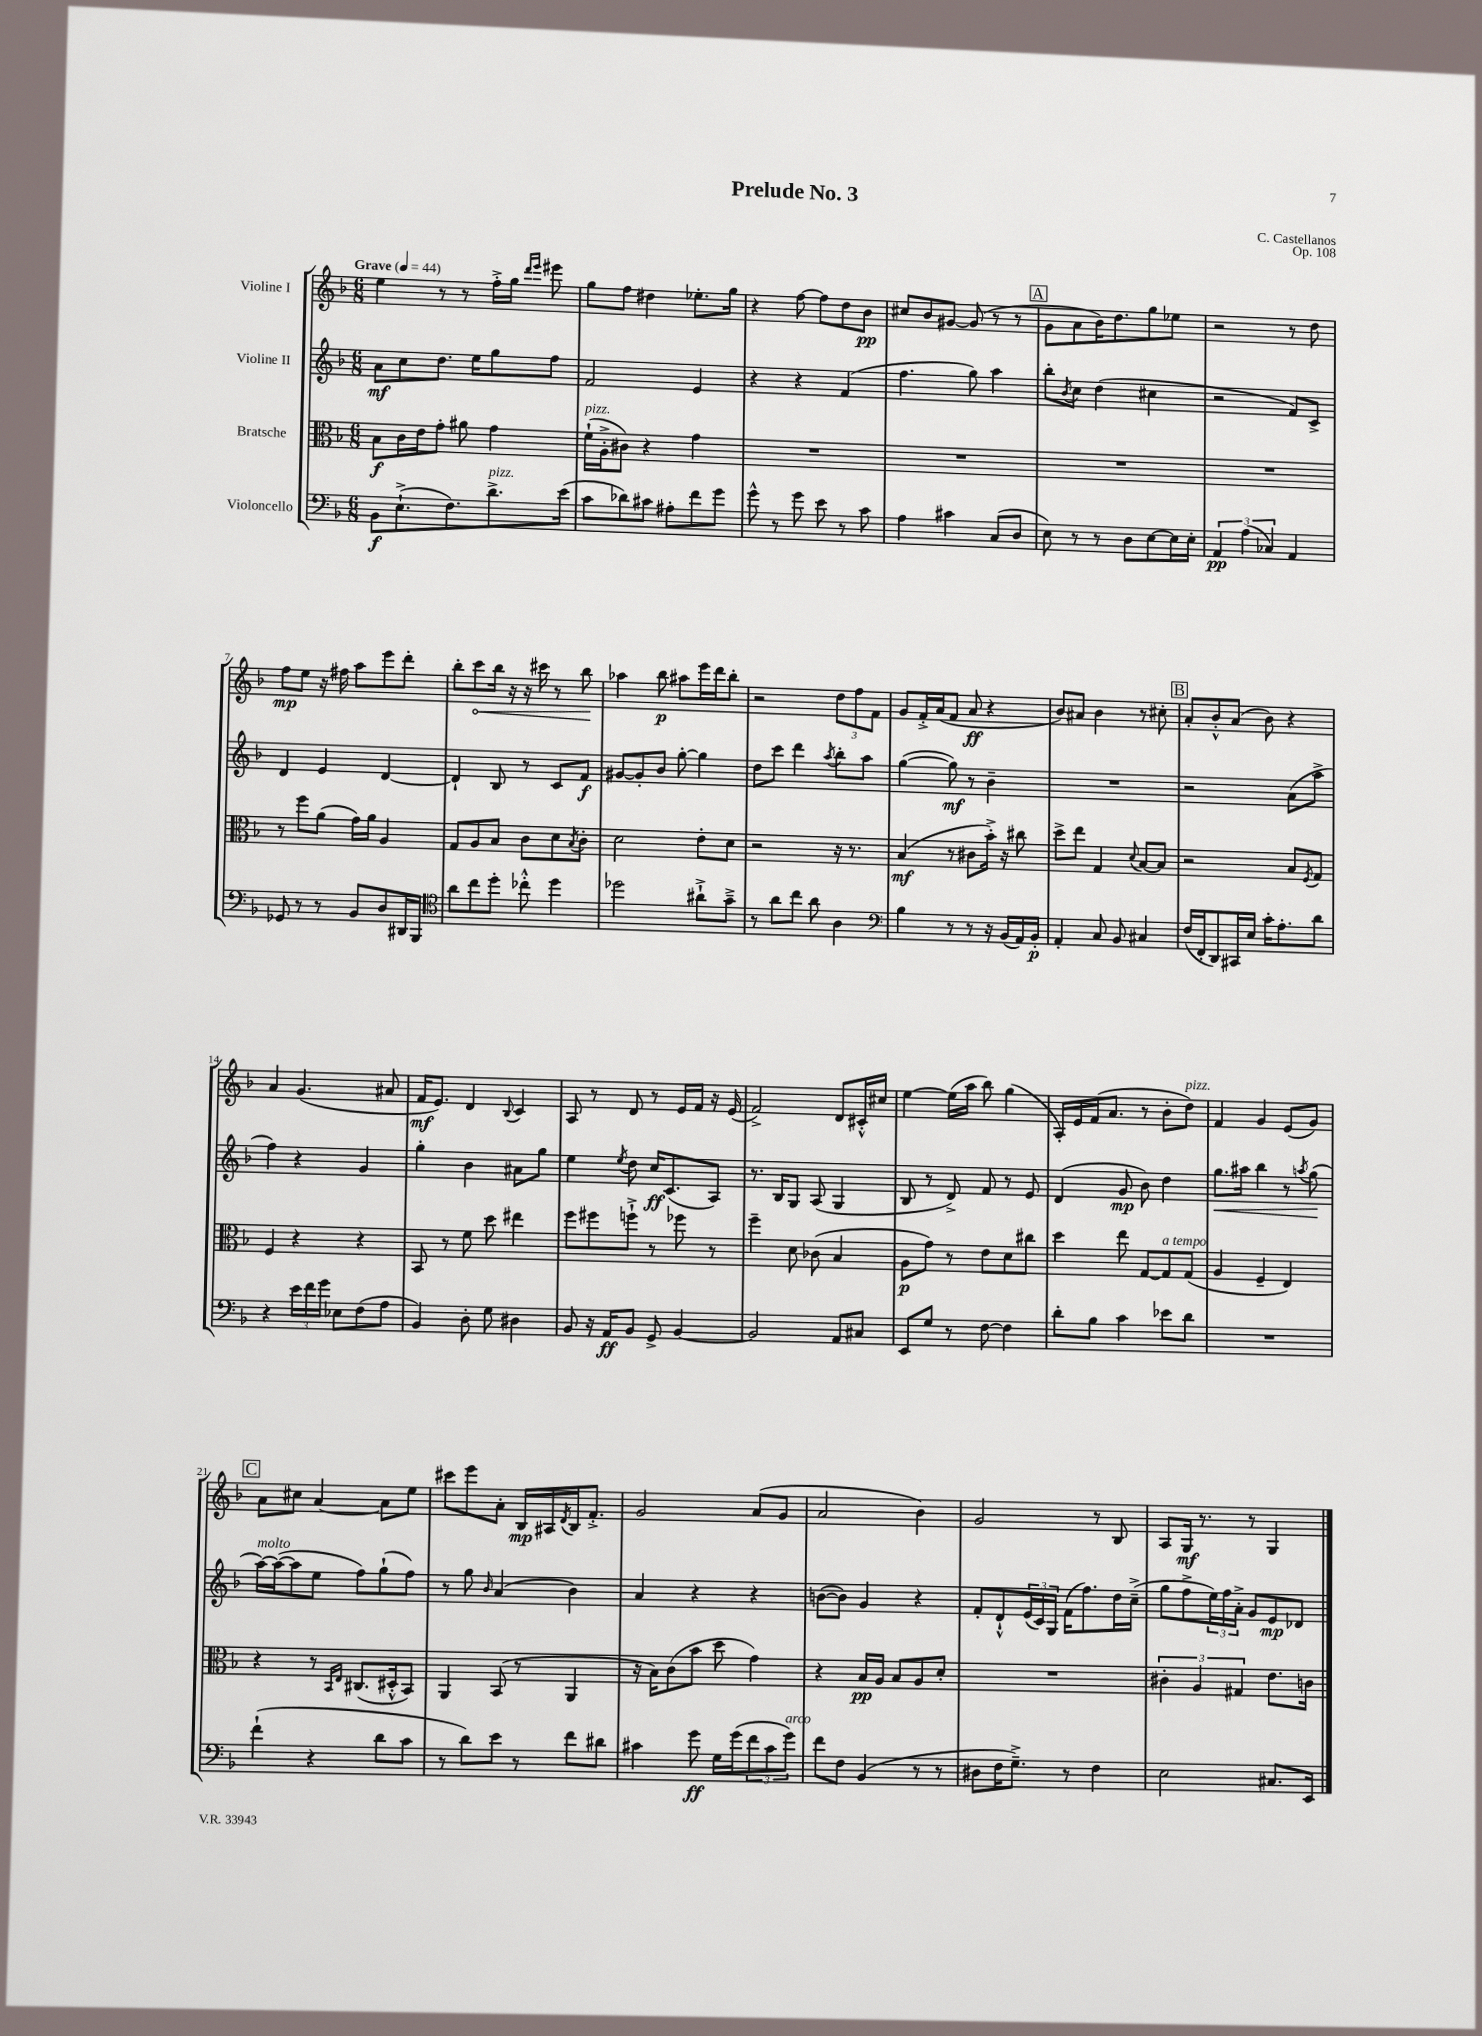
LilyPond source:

\header { title = "Prelude No. 3" composer = "C. Castellanos" opus = "Op. 108" }
<<
\new StaffGroup <<
\new Staff = "s0" \with { instrumentName = "Violine I" } {
    \clef treble \key f \major \numericTimeSignature \time 6/8 \tempo "Grave" 4 = 44
    e''4 r8 r8 f''16-.-> g''16 \grace { d'''16 e'''16 } eis'''8 |
    g''8 f''8 dis''4 ees''8.-. g''16 |
    r4 f''8~ f''8 d''8 bes'8\pp |
    cis''8 bes'8 gis'8~ gis'8( r8 r8 |
    \mark \markup { \box "A" } g'8 a'8 bes'16) d''8. g''8 ees''8 |
    r2 r8 d''8 |
    f''8\mp e''8 r16 fis''16 a''8 e'''8 d'''8-. |
    bes''8-. \once \override Hairpin.circled-tip = ##t c'''8\< bes''16 r16 r16 cis'''16 r8 bes''8\! |
    aes''4 bes''8\p ais''8 e'''16 d'''16 bes''8-. |
    r2 \tuplet 3/2 { d''8 f''8 f'8 } |
    g'8 f'16-.-> a'16( f'8 a'8\ff r4 |
    bes'8) ais'8 bes'4 r8 cis''8-. |
    \mark \markup { \box "B" } a'8-. bes'8-.-^ a'8( bes'8) r4 |
    a'4 g'4.( ais'8 |
    f'16\mf e'8.) d'4 \appoggiatura { bes8 } c'4 |
    a8 r8 d'8 r8 e'16 f'16 r16 e'16( |
    f'2->) d'8 cis'16-.-^ cis''16 |
    e''4~ e''16( a''16 bes''8) g''4( |
    a16-.) e'16 f'16( a'8. r8 bes'8-. d''8^\markup { \italic "pizz." }) |
    f'4 g'4 e'8( g'8) |
    \mark \markup { \box "C" } a'8 cis''8 a'4~ a'8 e''8 |
    cis'''8 e'''8 a'8-. bes16\mp ais16 \acciaccatura { d'8 } bes16 f'8.-.-> |
    g'2 a'8( g'8 |
    a'2 bes'4) |
    g'2 r8 bes8 |
    a8 g16\mf r8. r8 g4 \bar "|." |
}
\new Staff = "s1" \with { instrumentName = "Violine II" } {
    \clef treble \key f \major \numericTimeSignature \time 6/8
    a'8\mf c''8 d''8. e''16 g''8 f''8 |
    f'2 e'4 |
    r4 r4 f'4( |
    f''4. g''8) a''4 |
    \mark \markup { \box "A" } bes''8-. \acciaccatura { bes'8 } c''8 d''4( cis''4 |
    r2 f'8) c'8-> |
    d'4 e'4 d'4~ |
    d'4-! bes8 r8 c'8 f'8\f |
    gis'8~ gis'8-. bes'8 g''8~-. g''4 |
    d''8 c'''8 d'''4 \acciaccatura { a''8 } bes''8-. a''8 |
    g''4~( g''8\mf) r8 bes'4-- |
    R2. |
    \mark \markup { \box "B" } r2 a'8( a''8-> |
    f''4) r4 g'4 |
    g''4-. bes'4 ais'8 g''8 |
    e''4 \acciaccatura { e''8 } d''8 c''16\ff c'8.( a8) |
    r8. bes16 g8 a8( g4 |
    bes8 r8 d'8->) f'8 r8 e'8 |
    d'4( g'8\mp bes'8) d''4 |
    g''8.\< ais''16 bes''4 r8 \acciaccatura { a''8 } g''8\!( |
    \mark \markup { \box "C" } a''16~^\markup { \italic "molto" }) a''16~( a''8 e''8 f''8) g''8-!( f''8) |
    r8 g''8 \grace { bes'16 } a'4( bes'4) |
    a'4 r4 r4 |
    b'8~( b'8) g'4 r4 |
    f'8-. d'8-!-^ \tuplet 3/2 { e'16( c'16) g16 } f'16( f''8.) d''16 c''16--->( |
    g''8 f''8-> \tuplet 3/2 { e''16) f''16 a'16-.-> } g'8 e'8\mp des'8 \bar "|." |
}
\new Staff = "s2" \with { instrumentName = "Bratsche" } {
    \clef alto \key f \major \numericTimeSignature \time 6/8
    bes8\f c'16 e'16 g'8-. ais'8 g'4 |
    f'16-!^\markup { \italic "pizz." }( a16-.-> cis'8) r4 g'4 |
    R2. |
    R2. |
    \mark \markup { \box "A" } R2. |
    R2. |
    r8 f''8 a'8( g'16) a'16 a4 |
    g8 a8 bes8 c'8 d'8 \acciaccatura { bes8 } c'8-. |
    d'2 e'8-. d'8 |
    r2 r16 r8. |
    bes4\mf( r8 cis'8 bes'16-.->) r16 cis''8 |
    d''8-> e''8 g4 \appoggiatura { d'8 } bes8~ bes8 |
    \mark \markup { \box "B" } r2 bes8 \acciaccatura { f8 } g8 |
    f4 r4 r4 |
    bes,8 r8 f'8 d''8 eis''4 |
    f''8 fis''8 f''8-!-> r8 fes''8 r8 |
    f''4-- d'8 ces'8( bes4 |
    a8\p g'8) r8 e'8 d'8 cis''8 |
    d''4 e''8 g8~ g8^\markup { \italic "a tempo" } g8( |
    a4 f4-- e4) |
    \mark \markup { \box "C" } r4 r8 \grace { bes,16 e16 } cis8.( dis16-.-^ bes,8) |
    a,4 bes,8( r8 a,4 |
    r16 bes16) c'8( bes'8 d''8 g'4) |
    r4 bes16\pp a16 bes8 a8 d'8-. |
    R2. |
    \tuplet 3/2 { cis'4-. a4 gis4 } e'8. c'16 \bar "|." |
}
\new Staff = "s3" \with { instrumentName = "Violoncello" } {
    \clef bass \key f \major \numericTimeSignature \time 6/8
    bes,8\f e8.-!->( f8.) d'8.->^\markup { \italic "pizz." } e'16( |
    c'8 des'8) cis'8 ais8-. f'8 g'8 |
    g'8-^ r8 g'8 e'8 r8 c'8 |
    a4 cis'4 c8( d8 |
    \mark \markup { \box "A" } e8) r8 r8 d8 e8~ e16 e16-. |
    \tuplet 3/2 { a,4\pp a4( ces4) } a,4 |
    ges,8 r8 r8 bes,8 d8 dis,16 bes,,16 |
    \clef tenor a'8 c''8 d''8-. ces''8-.-^ d''4 |
    des''2 ais'8-!-> g'8---> |
    r8 a'8 c''8 a'8 a4 |
    \clef bass bes4 r8 r8 r16 bes,16( a,16) bes,16-.\p |
    a,4-. c8 bes,8 cis4 |
    \mark \markup { \box "B" } f16( f,16-. d,8) cis,16 e16 c'16-. a8.-. d'8 |
    r4 \tuplet 3/2 { e'16 f'16 g'16 } ees8 f8( a8 |
    bes,4) d8-. g8 dis4 |
    bes,8 r16 a,16\ff bes,8 g,8-> bes,4~ |
    bes,2 a,8 cis8 |
    e,8 g8 r8 f8~ f4 |
    d'8-. bes8 c'4 ees'8 d'8 |
    R2. |
    \mark \markup { \box "C" } f'4-!( r4 d'8 c'8 |
    r8 d'8) e'8 r8 f'8 dis'8 |
    cis'4 g'8\ff g16 g'16( \tuplet 3/2 { f'8 cis'8 g'8^\markup { \italic "arco" }) } |
    f'8 f8 bes,4( r8 r8 |
    dis8 f16 g8.--->) r8 f4 |
    e2 cis8. e,16 \bar "|." |
}
>>
>>
